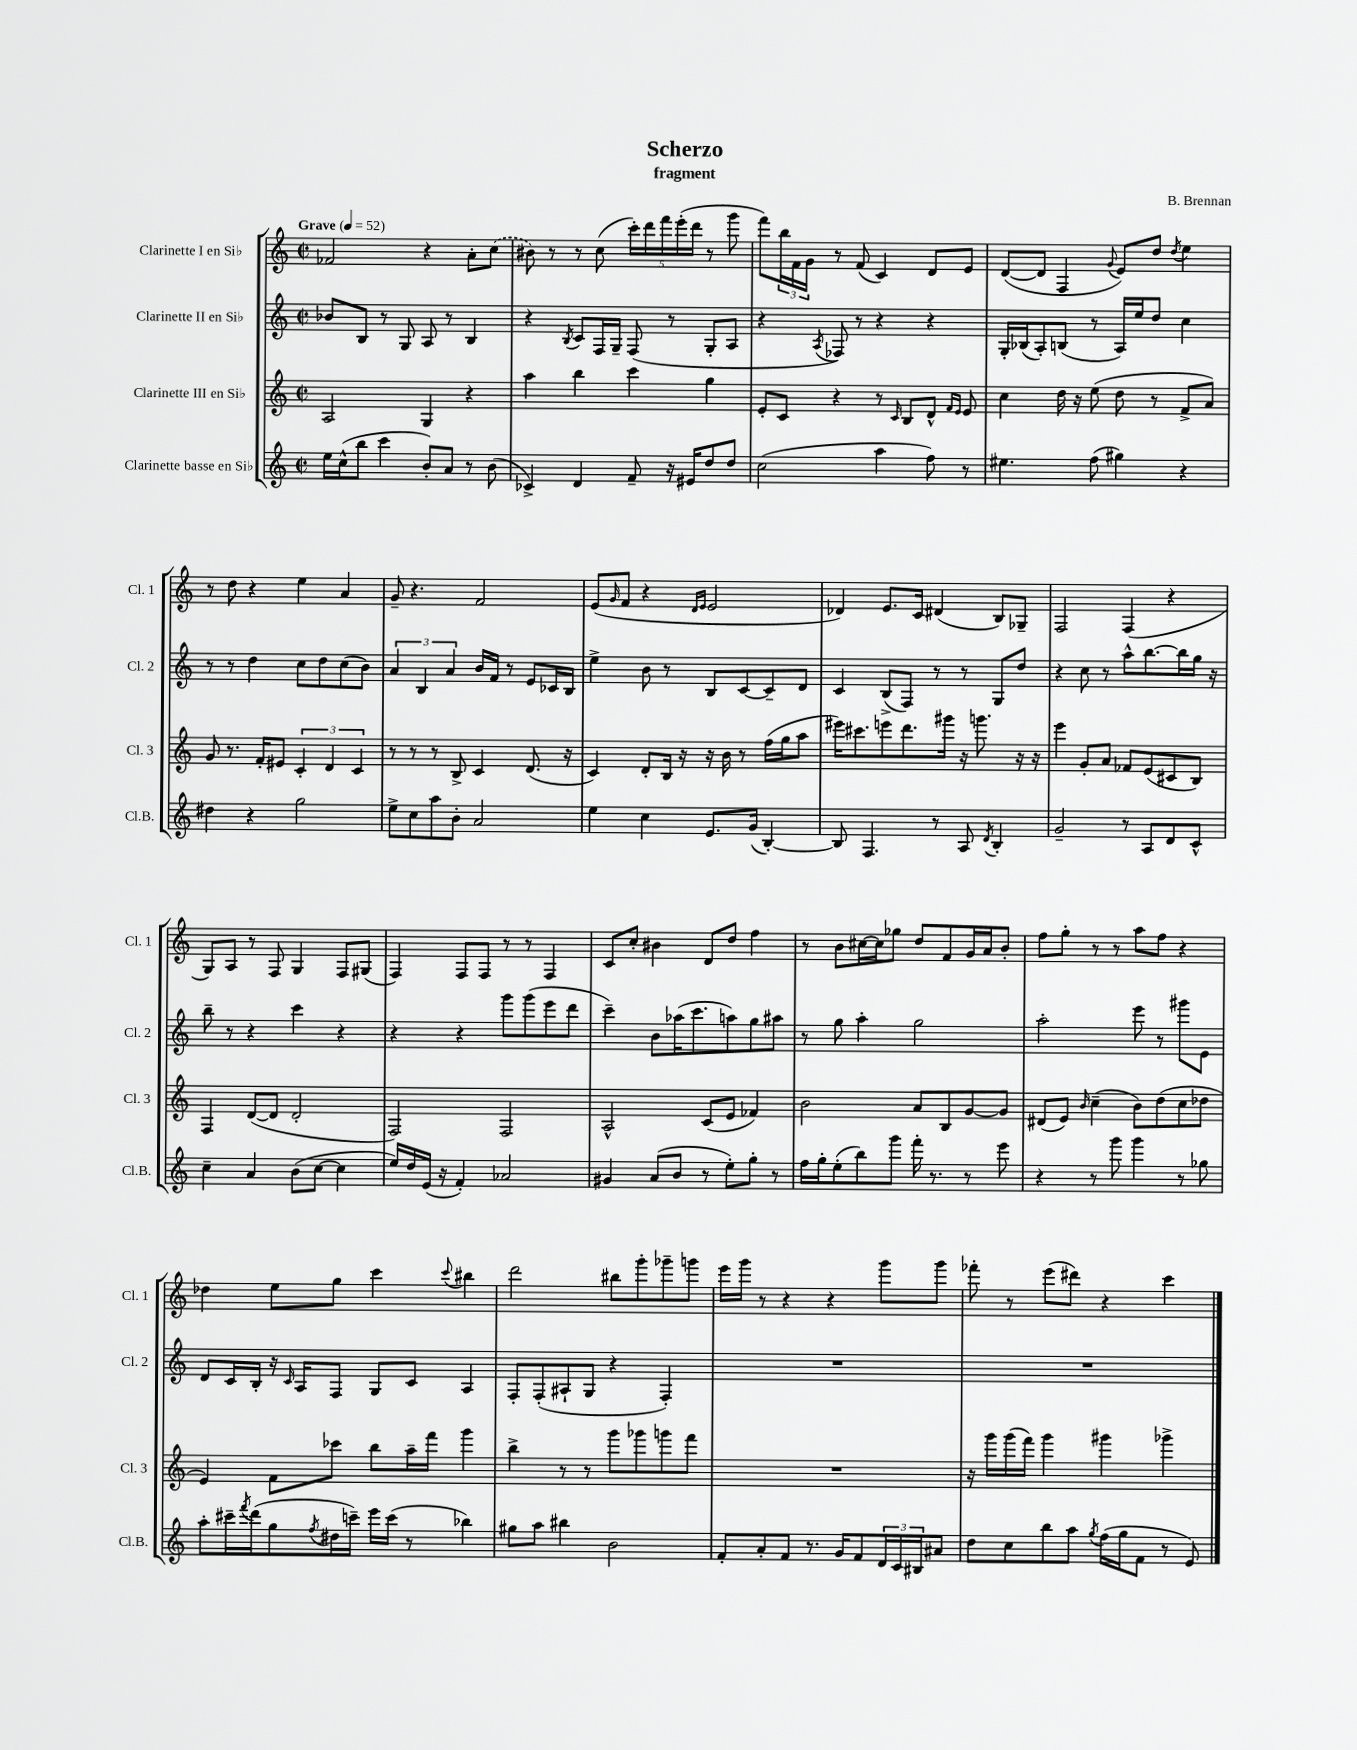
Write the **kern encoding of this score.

**kern	**kern	**kern	**kern
*part4	*part3	*part2	*part1
*staff4	*staff3	*staff2	*staff1
*I"Clarinette basse en Si♭	*I"Clarinette III en Si♭	*I"Clarinette II en Si♭	*I"Clarinette I en Si♭
*I'Cl.B.	*I'Cl. 3	*I'Cl. 2	*I'Cl. 1
*clefG2	*clefG2	*clefG2	*clefG2
*k[]	*k[]	*k[]	*k[]
*M2/2	*M2/2	*M2/2	*M2/2
*met(c|)	*met(c|)	*met(c|)	*met(c|)
*MM52	*MM52	*MM52	*MM52
=1	=1	=1	=1
!	!	!	!LO:TX:a:B:t=Grave
16ee\LL	2A/	8b-X/L	2f-X/
(16cc^^\J	.	.	.
8bb\J	.	8B/J	.
4ccc\	.	8r	.
.	.	8G/	.
8b'/L)	4G/	8A/	4r
8a/J	.	8r	.
8r	4r	4B/	8a'\L
(8b\	.	.	(8cc\J
=2	=2	=2	=2
4c-X^/)	4aa\	4r	8b#X\)
.	.	.	8r
.	.	8qB/	.
4d/	4bb\	8c/L	8r
.	.	16F/L	(8cc\
.	.	16G~/JJ	.
8f~/	4ccc\	(8F/	20ccc'\LL)
.	.	.	20ddd\
.	.	.	20fff\
16r	.	8r	.
.	.	.	(20eee'\
16e#X/KL	.	.	.
.	.	.	20ddd\JJ
8dd/	4gg\	8G'/L	8r
8dd/J	.	8A/J	8ggg\
=3	=3	=3	=3
(2cc\	8e'/L	4r	8fff\L)
.	8c/J	.	24bb\L
.	.	.	24f\
.	.	.	24g\JJ
.	.	8qA/	.
.	4r	8F-X/)	8r
.	.	8r	(8f/
4aa\	8r	4r	4c/)
.	16qqc/	.	.
.	8B/L	.	.
8ff\)	8d^^/J	4r	8d/L
.	16qqf/LL	.	.
.	16qqe/JJ	.	.
8r	8e/	.	8e/J
=4	=4	=4	=4
4.ee#X\	4cc\	16G'/LL	([8d/L
.	.	(16B-X/J	.
.	.	8A'/)	8d/J]
.	16dd\	(8Bn/J	4F/
.	16r	.	.
(8ff\	(8ee\	8r	.
.	.	.	8qqg/
4gg#X\)	8dd\	16A/LL)	8e/L)
.	.	16ee/J	.
.	8r	8dd/J	8dd/J
.	.	.	8qdd/
4r	8f^/L	4cc\	4ee\
.	8a/J)	.	.
!!LO:LB:g=z
=5	=5	=5	=5
4dd#X\	8g/	8r	8r
.	8.r	8r	8dd\
4r	.	4dd\	4r
.	16f'/KL	.	.
.	8e#X/J	.	.
2gg\	6c'/	8cc\L	4ee\
.	.	8dd\	.
.	6d/	.	.
.	.	(8cc\	4a/
.	6c/	.	.
.	.	8b\J)	.
=6	=6	=6	=6
8ee^\L	8r	6a/	8g~/
8cc\	8r	.	4.r
.	.	6B/	.
8aa\	8r	.	.
.	.	6a/	.
8b'\J	8B^/	.	.
2a/	4c/	16b/LL	2f/
.	.	16f/JJ	.
.	.	8r	.
.	(8.d/	8e/L	.
.	.	16c-X/L	.
.	16r	16B/JJ	.
=7	=7	=7	=7
4ee\	4c/)	4ee^\	(8e/L
.	.	.	16qqg/
.	.	.	8f/J
4cc\	8d'/L	8b\	4r
.	16B/Jk	8r	.
.	16r	.	.
.	.	.	16qqd/LL
.	.	.	16qqe/JJ
8.e/L	16r	8B/L	2e/
.	16b\	.	.
.	8r	[8c/	.
(16g/Jk	.	.	.
[4B'/)	(16ff\LL	8c~/]	.
.	16gg\J	.	.
.	8aa\J	8d/J	.
=8	=8	=8	=8
8B/]	16eee#X\KL)	4c/	4d-X/)
.	8.ccc#X\	.	.
4.F/	.	.	.
.	8eeen\	(8B^/L	8.e/L
.	8.ddd\	8F/J)	.
.	.	.	16c/Jk
8r	.	8r	(4d#X/
.	16ggg#X\Jk	.	.
8A/	16r	8r	.
.	8.gggn\	.	.
8qd/	.	.	.
4B'/	.	8G/L	8B/L)
.	16r	8dd/J	8G-X~/J
.	16r	.	.
=9	=9	=9	=9
2g~/	4eee\	4r	2F/
.	8g'/L	8cc\	.
.	8a/J	8r	.
8r	8f-X/L	8aa^^\L	(4F/
8A/L	(8e/	[8.bb\	.
8d/	8c#X/	.	4r
.	.	16bb\L]	.
8c^^/J	8B/J)	16gg\JJ	.
.	.	16r	.
!!LO:LB:g=z
=10	=10	=10	=10
4cc~\	4F/	8bb~\	8G/L)
.	.	8r	8A/J
4a/	([8d/L	4r	8r
.	8d/J]	.	8F/
(8b\L	2d'/	4ccc\	4G/
[8cc\J	.	.	.
4cc\]	.	4r	8F/L
.	.	.	(8G#X/J
=11	=11	=11	=11
16ee/LL)	2F/)	4r	4F/)
16dd/	.	.	.
(16e/JJ	.	.	.
16r	.	.	.
4f'/)	.	4r	8F/L
.	.	.	8F/J
2a-X/	2F/	8ggg\L	8r
.	.	(8ggg\	8r
.	.	8eee\	4F/
.	.	8ddd\J	.
=12	=12	=12	=12
4g#X/	2A^^/	4ccc~\)	8c/L
.	.	.	8cc'/J
(8a/L	.	8b\L	4b#X\
8b/J	.	(16aa-X\K	.
.	.	8.ccc\	.
8r	(8c/L	.	8d/L
8ee'\L)	8e/J	8aan\)	8dd/J
8gg'\J	4f-X/)	8gg\	4ff\
8r	.	8aa#X\J	.
=13	=13	=13	=13
16ff\LL	2b\	8r	8r
16gg'\J	.	.	.
(8ee'\	.	8gg\	8b\L
8bb\)	.	4aa'\	[16cc#X\L
.	.	.	16cc#\J]
8ggg\J	.	.	8gg-X\J
16fff'\	8a/L	2gg\	8dd/L
8.r	.	.	.
.	8B/	.	8f/
8r	[8g/	.	16g/L
.	.	.	16a/J
8eee\	8g/J]	.	8b'/J
=14	=14	=14	=14
4r	(8d#X/L	2aa'\	8ff\L
.	8e/J)	.	8gg'\J
.	16qqb/	.	.
8r	(4cc~\	.	8r
8ggg\	.	.	8r
4ggg\	8b\L)	8eee\	8aa\L
.	(8dd\	8r	8ff\J
8r	8cc\	8ggg#X\L	4r
8gg-X\	8dd-X\J	8e\J	.
!!LO:LB:g=z
=15	=15	=15	=15
8aa'\L	4e/)	8d/L	4dd-X\
16ccc#X~\L	.	16c/L	.
8qfff/	.	.	.
(16ddd\J	.	16B'/JJ	.
8gg\	8f\L	16r	8ee\L
.	.	16qqc/	.
.	.	16A/KL	.
8qff/	.	.	.
16dd#X\L	8ccc-X\J	8F/J	8gg\J
16cccn~\JJ)	.	.	.
16eee\LL	8bb\L	8G/L	4ccc\
(16ccc\JJ	.	.	.
8r	16aa~\L	8c/J	.
.	16fff\JJ	.	.
.	.	.	8qqccc/
4bb-X\)	4ggg\	4A/	4bb#X\
=16	=16	=16	=16
8gg#X\L	4bb^\	8F'/L	2ddd\
8aa\J	.	(8F'/	.
4bb#X\	8r	8A#X`/	.
.	8r	8G/J	.
2b\	8ggg\L	4r	8bb#X\L
.	8ggg-X\	.	8ggg'\
.	8gggn\	4F'/)	8ggg-X~\
.	8fff\J	.	8gggn\J
=17	=17	=17	=17
8f'/L	1r	1r	16eee\LL
.	.	.	16ggg\JJ
8a'/	.	.	8r
8f/J	.	.	4r
8.r	.	.	.
.	.	.	4r
16g/KL	.	.	.
8f/	.	.	.
24d/L	.	.	8ggg\L
24c/	.	.	.
24B#X/J	.	.	.
8a#X/J	.	.	8ggg\J
=18	=18	=18	=18
8dd\L	16r	1r	8fff-X'\
.	16ggg\LL	.	.
8cc\	(16ggg\	.	8r
.	16fff\JJ)	.	.
8bb\	4ggg\	.	(8eee\L
8aa\J	.	.	8ddd#X\J)
8qgg/	.	.	.
(16ff\LL	4ggg#X\	.	4r
16gg\J	.	.	.
8f\J	.	.	.
8r	4ggg-X^\	.	4ccc\
8e/)	.	.	.
==	==	==	==
*-	*-	*-	*-
